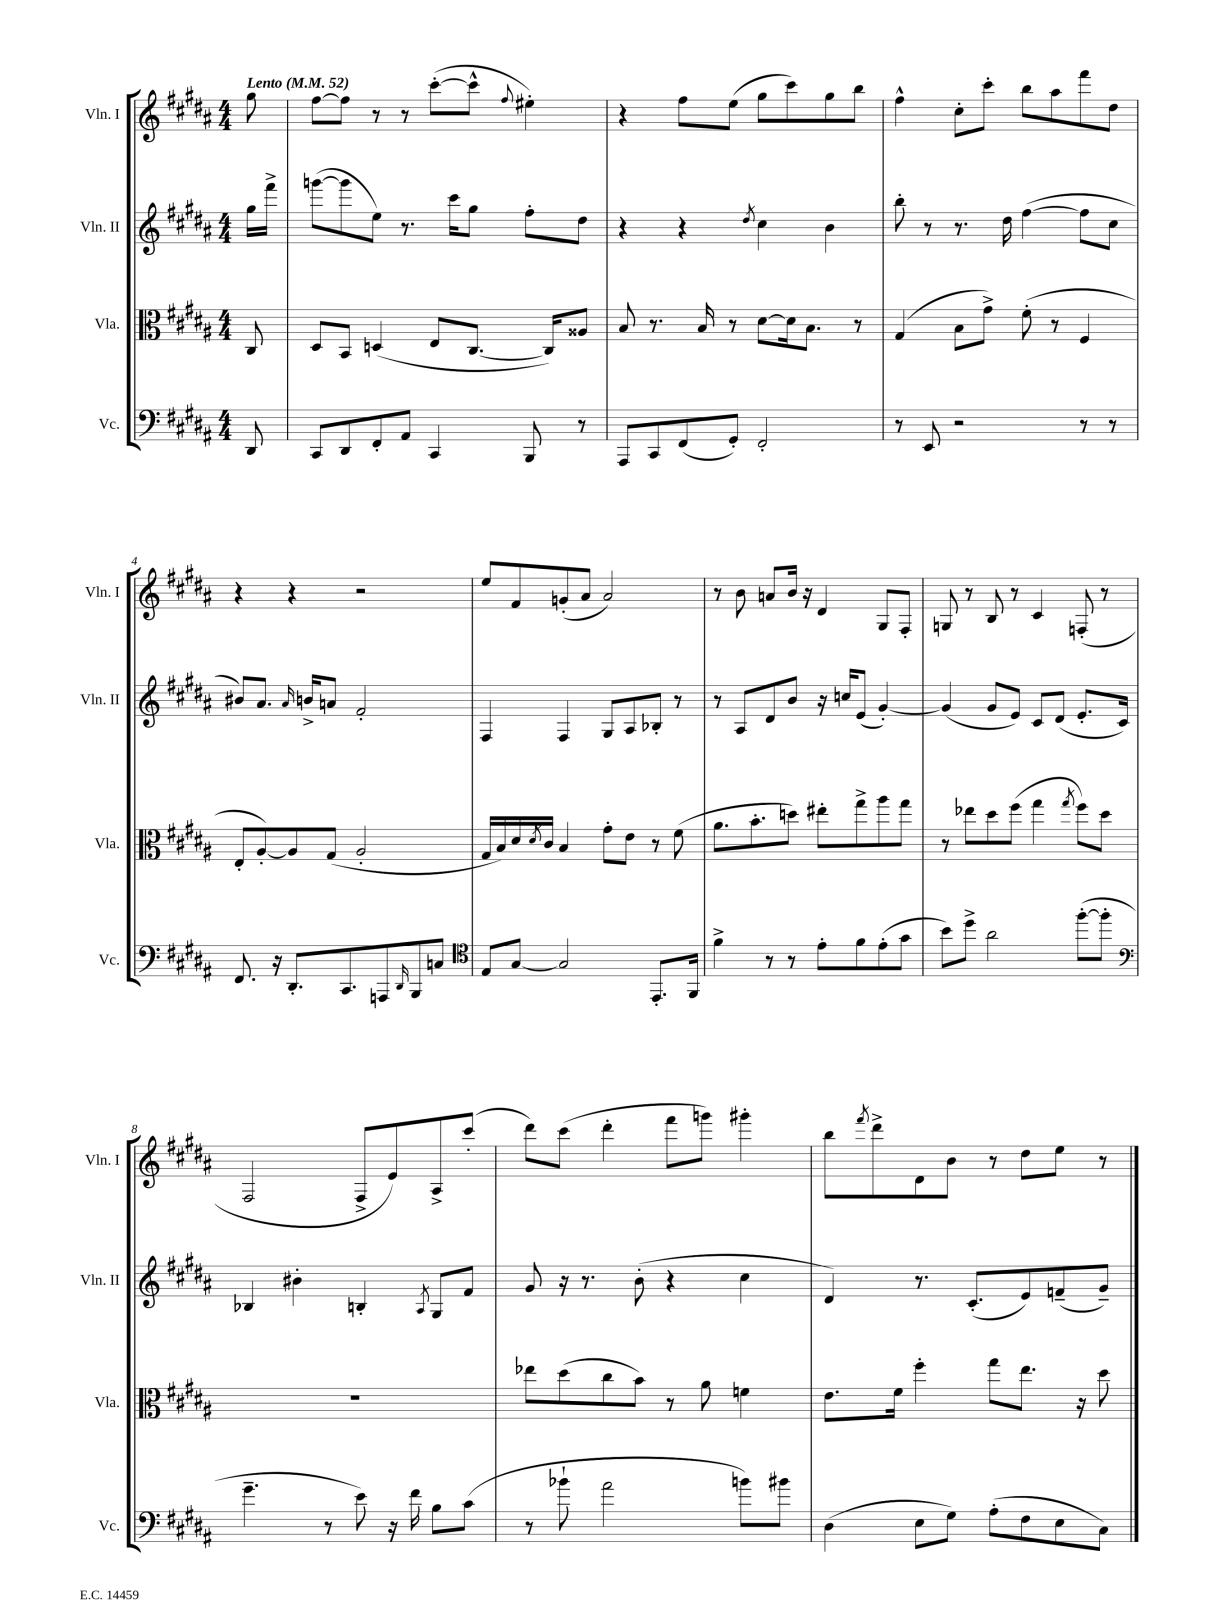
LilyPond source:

<<
\new StaffGroup <<
\new Staff = "s0" \with { instrumentName = "Vln. I" shortInstrumentName = "Vln. I" } {
    \clef treble \key b \major \numericTimeSignature \time 4/4 \partial 8 \tempo "Lento" 4 = 52
    gis''8 |
    fis''8~ fis''8 r8 r8 cis'''8~-.( cis'''8-^ \appoggiatura { fis''8 } eis''4-.) |
    r4 fis''8 e''8( gis''8 cis'''8) gis''8 b''8 |
    fis''4-^ cis''8-. cis'''8-. b''8 ais''8 fis'''8 dis''8 |
    r4 r4 r2 |
    e''8 fis'8 g'8-.( ais'8 ais'2) |
    r8 b'8 a'8 b'16 r16 dis'4 gis8 fis8-. |
    g8 r8 b8 r8 cis'4 f8-.( r8 |
    fis2 fis8-> e'8) ais8-> cis'''8-.( |
    dis'''8) cis'''8( dis'''4-. fis'''8 g'''8) gis'''4-. |
    b''8 \acciaccatura { fis'''8 } dis'''8-> dis'8 b'8 r8 dis''8 e''8 r8 \bar "|." |
}
\new Staff = "s1" \with { instrumentName = "Vln. II" shortInstrumentName = "Vln. II" } {
    \clef treble \key b \major \numericTimeSignature \time 4/4 \partial 8
    gis''16 fis'''16-> |
    g'''8~( g'''8 e''8) r8. cis'''16 gis''8 fis''8-. dis''8 |
    r4 r4 \acciaccatura { dis''8 } cis''4 b'4 |
    b''8-. r8 r8. dis''16 fis''4~( fis''8 cis''8 |
    bis'8) ais'8. \grace { ais'16 } b'16-> a'8 fis'2-. |
    fis4 fis4 gis8 ais8 bes8-. r8 |
    r8 ais8 dis'8 b'8 r16 c''16 e'8( gis'4~-.) |
    gis'4( gis'8 e'8) cis'8 dis'8( e'8.-. cis'16) |
    bes4 bis'4-. b4-. \acciaccatura { ais8 } gis8 fis'8 |
    gis'8 r16 r8. b'8-.( r4 cis''4 |
    dis'4) r8. cis'8.-.( e'8) f'8--( gis'8--) \bar "|." |
}
\new Staff = "s2" \with { instrumentName = "Vla." shortInstrumentName = "Vla." } {
    \clef alto \key b \major \numericTimeSignature \time 4/4 \partial 8
    cis8 |
    dis8 b,8 d4( e8 cis8.~ cis16) aisis8 |
    b8 r8. b16 r8 dis'8~ dis'16 b8. r8 |
    gis4( b8 gis'8->) fis'8-.( r8 fis4 |
    e8-. ais8~-.) ais8 gis8( ais2-. |
    gis16 b16) dis'16 \acciaccatura { dis'8 } cis'16 b4 gis'8-. e'8 r8 fis'8( |
    ais'8. b'8.-. d''8) eis''8-. gis''8-> ais''8 gis''8 |
    r8 ees''8 dis''8 fis''8( gis''4 \acciaccatura { gis''8 } fis''8) dis''8 |
    R1 |
    ees''8 dis''8( cis''8 b'8) r8 ais'8 f'4 |
    e'8. fis'16 fis''4-. gis''8 e''8. r16 dis''8 \bar "|." |
}
\new Staff = "s3" \with { instrumentName = "Vc." shortInstrumentName = "Vc." } {
    \clef bass \key b \major \numericTimeSignature \time 4/4 \partial 8
    dis,8 |
    cis,8 dis,8 fis,8-. ais,8 cis,4 b,,8 r8 |
    ais,,8 cis,8 fis,8( gis,8-.) fis,2-. |
    r8 e,8 r2 r8 r8 |
    fis,8. r16 dis,8.-. cis,8. a,,8 \grace { dis,16 } b,,8 c8 |
    \clef tenor e8 gis8~ gis2 e,8.-. fis,16 |
    fis'4-> r8 r8 e'8-. fis'8 e'8-.( gis'8 |
    b'8) dis''8-> ais'2 fis''8~-.( fis''8-. |
    \clef bass gis'4.-- r8 e'8) r16 fis'16 b8 cis'8( |
    r8 bes'8-! ais'2 b'8) bis'8 |
    dis4( e8 gis8) ais8-.( fis8 e8 cis8) \bar "|." |
}
>>
>>
